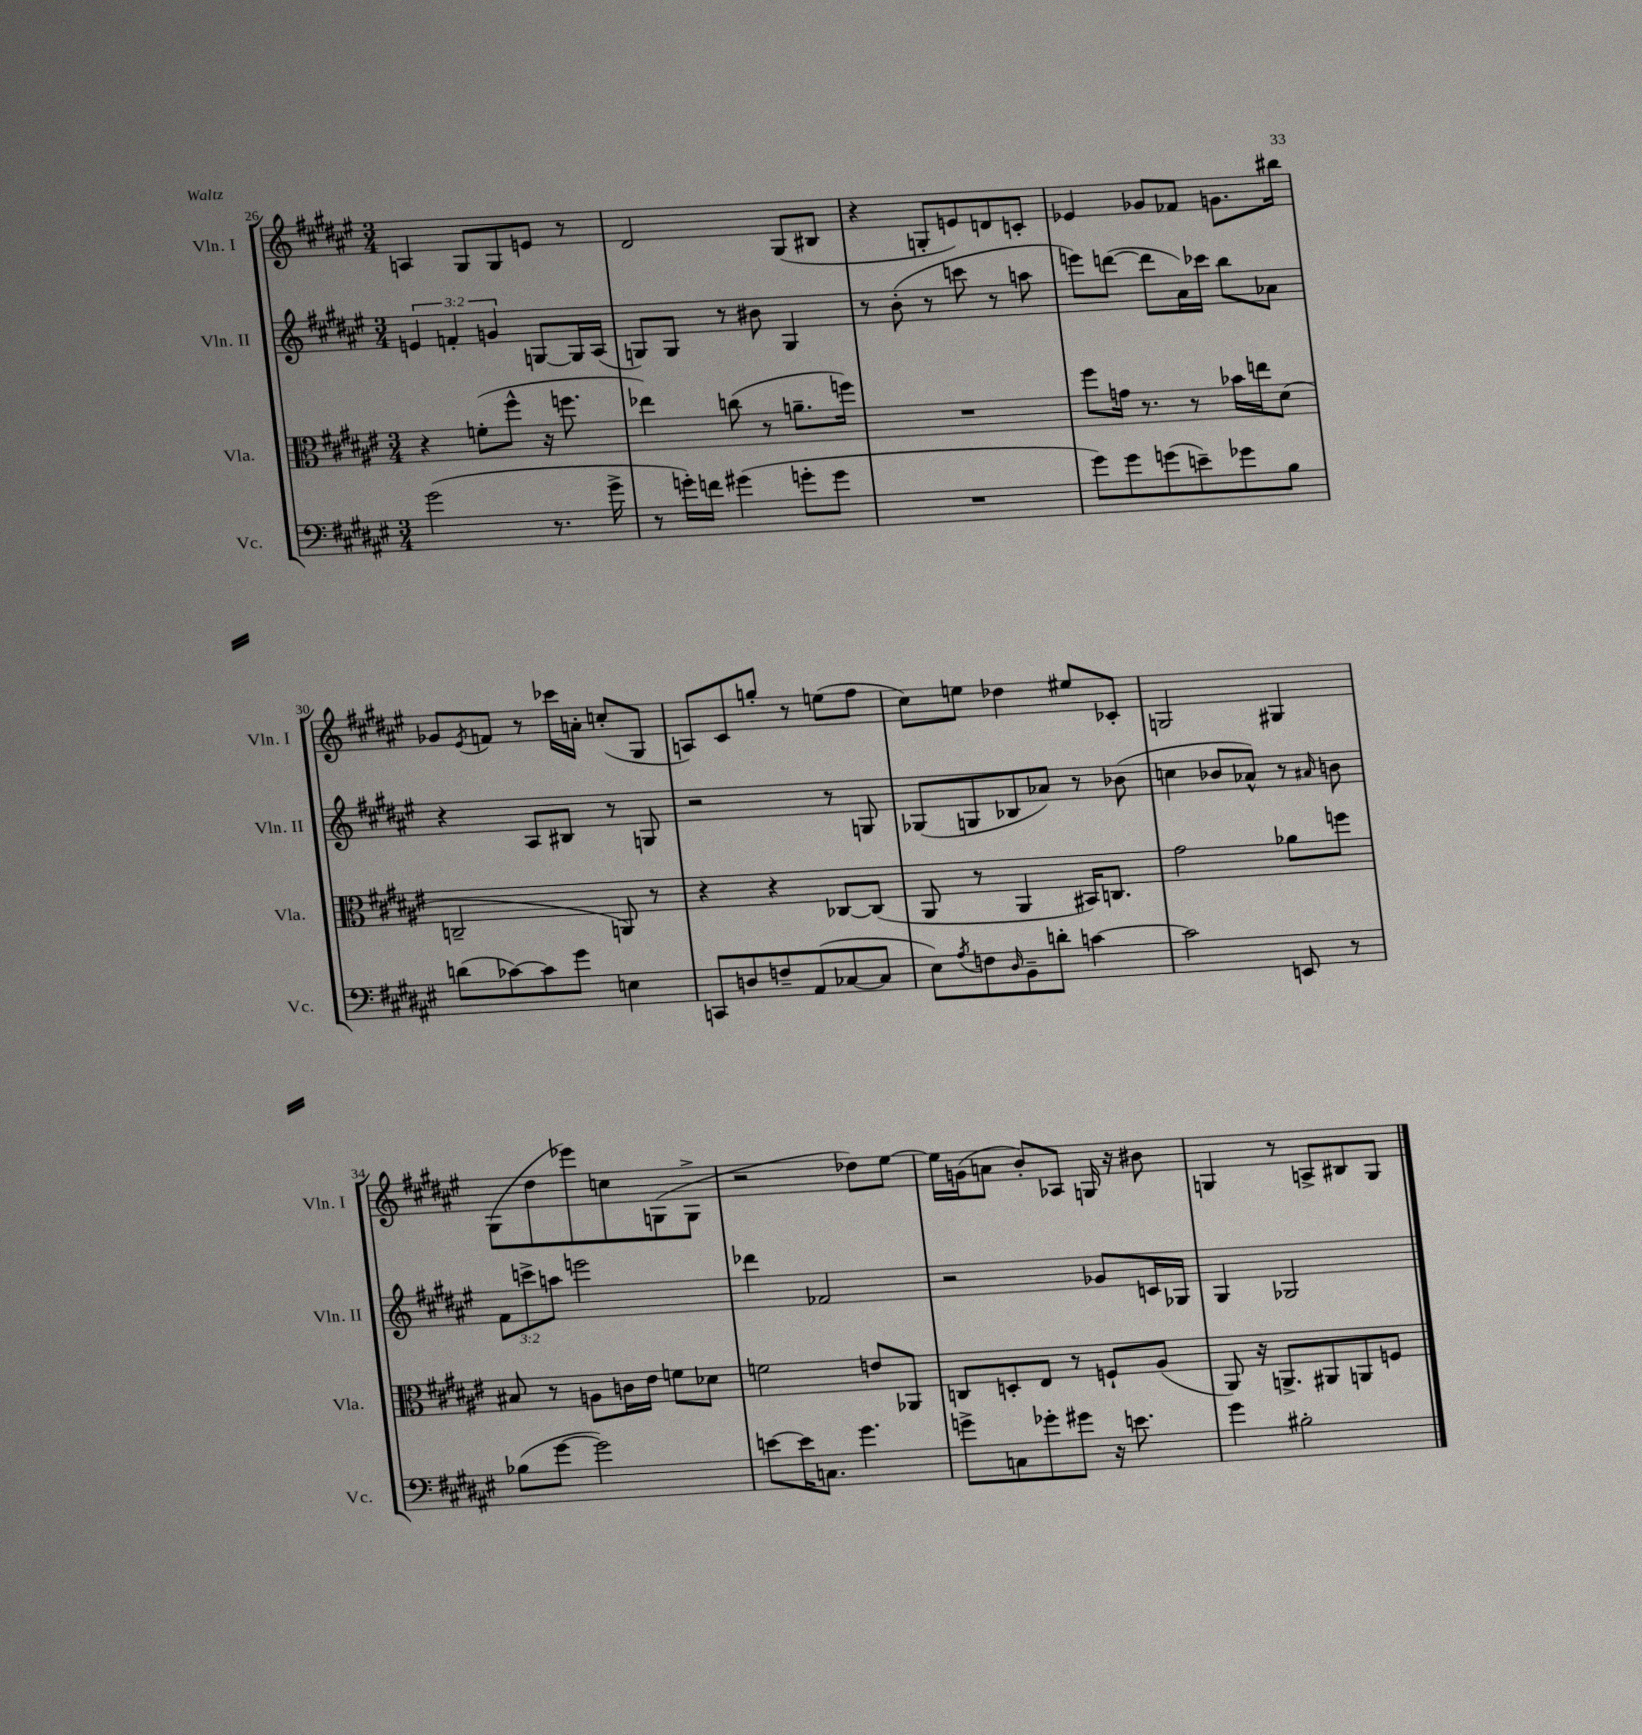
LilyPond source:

<<
\new StaffGroup <<
\new Staff = "s0" \with { instrumentName = "Vln. I" shortInstrumentName = "Vln. I" } {
    \clef treble \key fis \major \numericTimeSignature \time 3/4
    a4 gis8 gis8 e'8 r8 |
    dis'2 gis8( bis8 |
    r4 g8-. e'8) d'8 c'8-. |
    ees'4 ges'8 fes'8 g'8. bis''16 |
    ges'8 \acciaccatura { eis'8 } f'8 r8 ces'''16 a'16-. c''8-.( gis8 |
    a8) cis'8 g''8-. r8 e''8( fis''8 |
    cis''8) e''8 des''4 eis''8 ces'8-. |
    g2 gis4 |
    gis8( dis''8 ees'''8) c''8 g8( g8-> |
    r2 des''8) eis''8~ |
    eis''16 g'16( a'8 b'8-.) aes8 g16 r16 bis'8 |
    g4 r8 a8-> bis8 g8 \bar "|." |
}
\new Staff = "s1" \with { instrumentName = "Vln. II" shortInstrumentName = "Vln. II" } {
    \clef treble \key fis \major \numericTimeSignature \time 3/4 \override Staff.TupletNumber.text = #tuplet-number::calc-fraction-text
    \tuplet 3/2 { e'4 f'4-. g'4 } g8~ g16 ais16( |
    g8) g8 r8 bis'8 g4 |
    r8 b'8-.( r8 c'''8 r8 a''8 |
    e'''8) d'''8~( d'''8 ais'16) ces'''16 b''8 aes'8 |
    r4 ais8 bis8 r8 g8 |
    r2 r8 g8 |
    ges8( g8 bes8 aes'8) r8 bes'8( |
    c''4 bes'8 aes'8-^) r8 \grace { ais'16 } b'8 |
    \tuplet 3/2 { fis'8 c'''8-> a''8 } e'''2 |
    des'''4 fes'2 |
    r2 ges'8 c'16 ges16 |
    gis4 ges2 \bar "|." |
}
\new Staff = "s2" \with { instrumentName = "Vla." shortInstrumentName = "Vla." } {
    \clef alto \key fis \major \numericTimeSignature \time 3/4
    r4 f'8-.( fis''8-^ r16 f''8. |
    ees''4) c''8( r8 a'8.-- f''16) |
    R2. |
    fis''8 g'16 r8. r8 bes'16 e''16 dis'8( |
    c2-- a,8) r8 |
    r4 r4 ces8~ ces8( |
    ais,8 r8 ais,4 bis,16) c8. |
    gis'2 aes'8 f''8 |
    bis8 r8 a8 c'16 eis'16 f'8 des'8 |
    f'2 e'8 aes,8 |
    c8 d8-. eis8 r8 f8-! ais8( |
    ais,8) r16 a,8.-> ais,8 a,8 f8 \bar "|." |
}
\new Staff = "s3" \with { instrumentName = "Vc." shortInstrumentName = "Vc." } {
    \clef bass \key fis \major \numericTimeSignature \time 3/4
    gis'2( r8. gis'16-> |
    r8 g'16-.) f'16 gis'4( g'8-. g'8 |
    R2. |
    gis'8) gis'8 g'8( e'8--) ges'8 b8 |
    d'8( ces'8~) ces'8 gis'8 e4 |
    c,8 d8 f8-- ais,8( ces8~ ces8 |
    eis8) \acciaccatura { ais8 } f8 \grace { dis16 } b,8-- d'8-. c'4~ |
    c'2 e,8 r8 |
    bes8( gis'8~ gis'2) |
    e'8~ e'16 c8. gis'4. |
    g'8-> c8 ges'8-. gis'8 r16 e'8. |
    gis'4 bis2-. \bar "|." |
}
>>
>>
\layout { \context { \Score currentBarNumber = #26 } }
